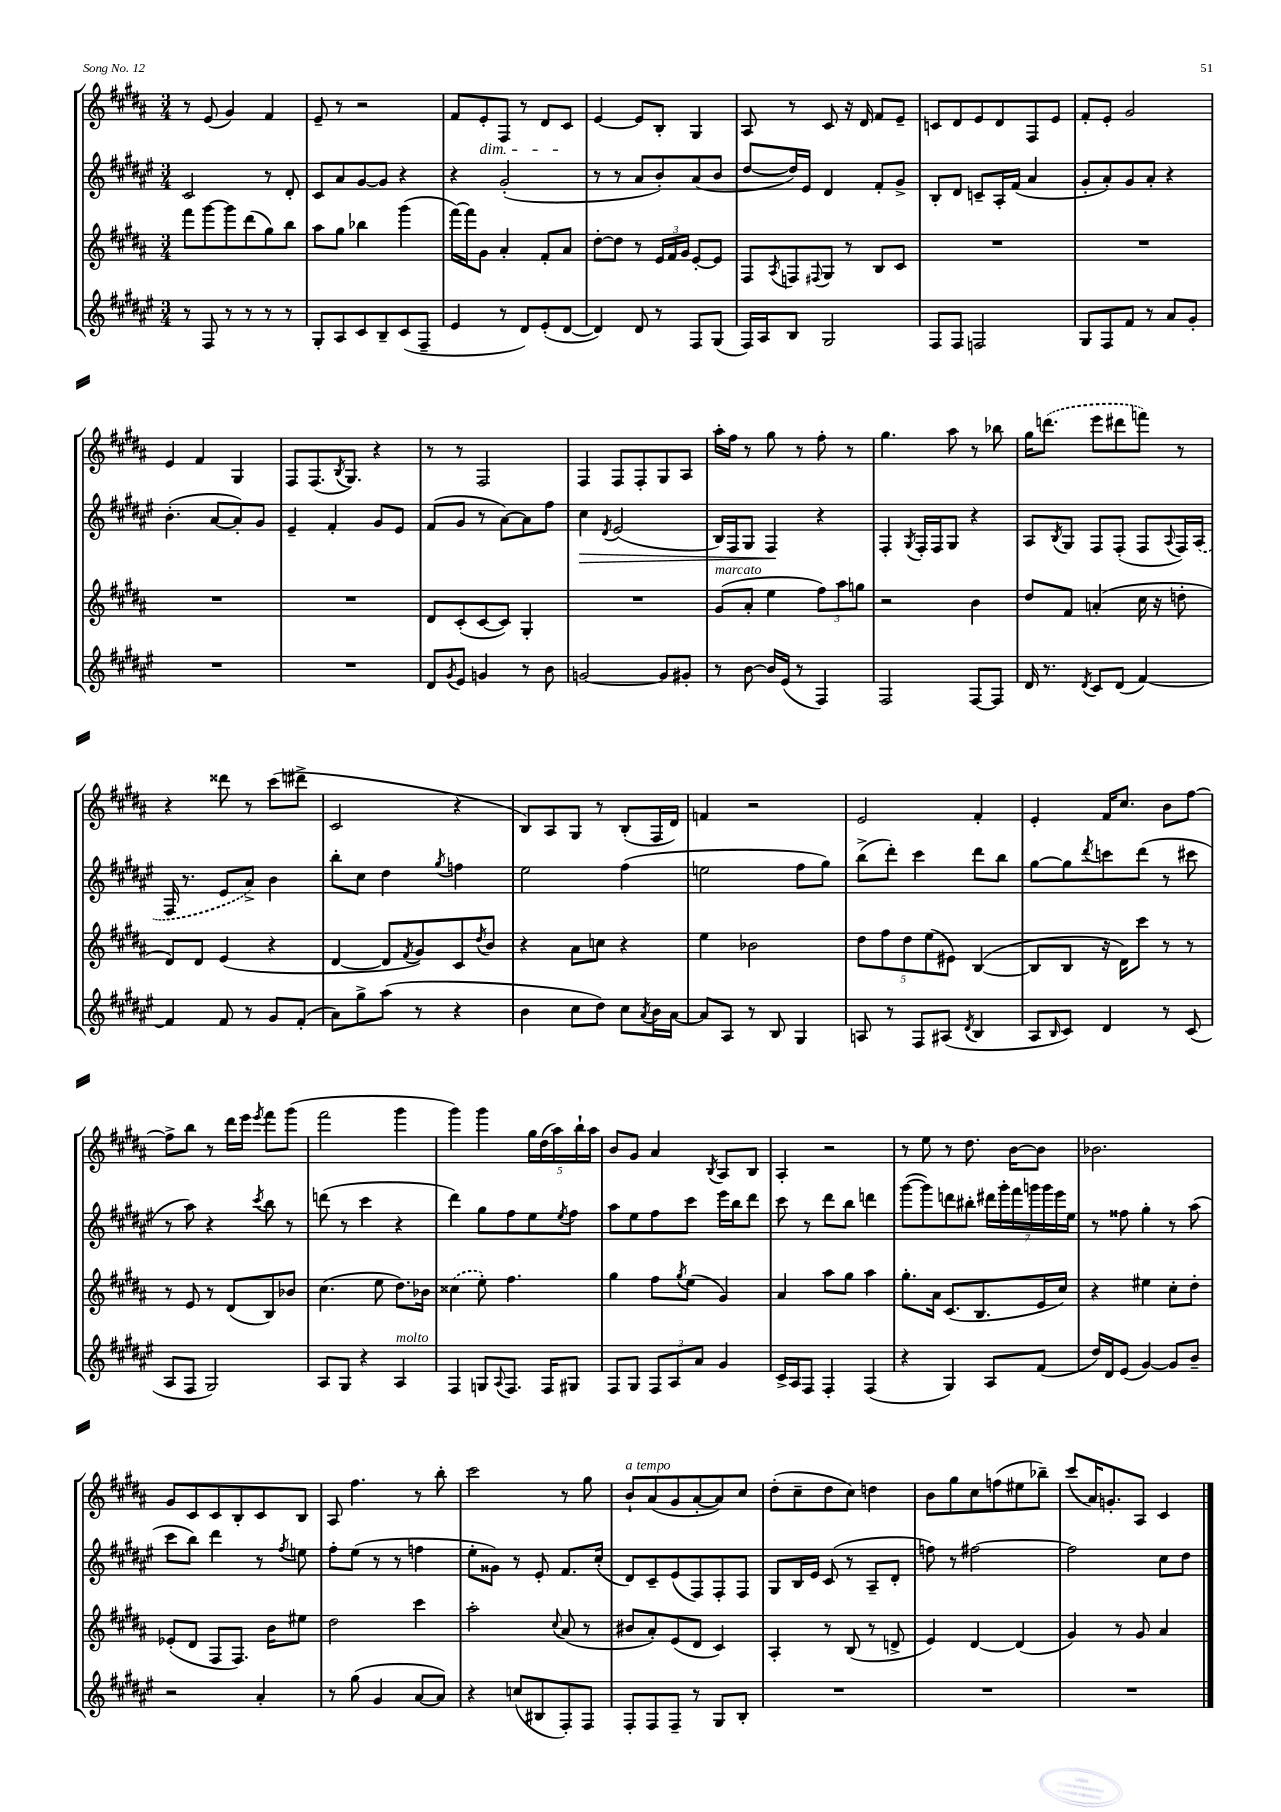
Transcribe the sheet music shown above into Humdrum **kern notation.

**kern	**kern	**kern	**kern
*staff4	*staff3	*staff2	*staff1
*clefG2	*clefG2	*clefG2	*clefG2
*k[f#c#g#d#a#e#]	*k[f#c#g#d#a#]	*k[f#c#g#d#a#e#]	*k[f#c#g#d#a#]
*M3/4	*M3/4	*M3/4	*M3/4
8r	8fff#\L	2c#/	8r
8F#/	[8ggg#\	.	(8e/
8r	8ggg#\]	.	4g#/)
8r	(8ddd#\	.	.
8r	8gg#\)	8r	4f#/
8r	8bb\J	8d#'/	.
=	=	=	=
8G#'/L	8aa#\L	8c#/L	8e~/
8A#/	8gg#\J	8a#/	8r
8c#/	4bb-\	[8g#/	2r
8B~/	.	8g#/]J	.
(8c#/	(4ggg#\	4r	.
8F#~/J	.	.	.
=	=	=	=
4e#/	[16fff#\LL)	4r	8f#/L
.	16fff#\]J	.	.
.	8g#\J	.	8e'/
8r	4a#'/	(2g#'/	8F#/J
8d#/L)	.	.	8r
(8e#'/	8f#'/L	.	8d#/L
[8d#/J	8a#/J	.	8c#/J
=	=	=	=
4d#/])	[8dd#'\L	8r	[4e/
.	8dd#\]J	8r	.
8d#/	8r	8a#/L	8e/]L
8r	24e/LL	8b'/)	8B'/J
.	24f#/	.	.
.	24g#/JJ	.	.
8F#/L	[8e'/L	(8a#/	4G#/
(8G#/J	8e/]J	8b/J	.
=	=	=	=
16F#/LL)	8F#/L	[8dd#/L	8A#/
16A#/J	.	.	.
.	8qA#/	.	.
8B/J	8F/	16dd#/]L)	8r
.	.	16e#/JJ	.
.	8qqF#/	.	.
2G#/	8G#/J	4d#/	8c#/
.	8r	.	16r
.	.	.	16d#/
.	8B/L	8f#'/L	8f#/L
.	8c#/J	8g#^/J	8e~/J
=	=	=	=
8F#/L	2.r	8B'/L	8c/L
8F#/J	.	8d#/J	8d#/
2F/	.	8c~/L	8e/
.	.	16A#'/L	8d#/
.	.	(16f#/JJ	.
.	.	4a#/	8F#/
.	.	.	8e/J
=	=	=	=
8G#/L	2.r	8g#'/L	8f#'/L
8F#/	.	8a#'/)	8e'/J
8f#/J	.	8g#/	2g#/
8r	.	8a#'/J	.
8a#/L	.	4r	.
8g#'/J	.	.	.
=	=	=	=
2.r	2.r	(4.b'\	4e/
.	.	.	4f#/
.	.	[8a#/L	.
.	.	8a#'/])	4G#/
.	.	8g#/J	.
=	=	=	=
2.r	2.r	4e#~/	8F#/L
.	.	.	(8.F#/
.	.	4f#'/	.
.	.	.	8qB/
.	.	.	8.G#/J)
.	.	8g#/L	4r
.	.	8e#/J	.
=	=	=	=
8d#/L	8d#/L	(8f#/L	8r
8qg#/	.	.	.
8e#/J	(8c#'/	8g#/J	8r
4g/	[8c#/	8r	2F#/
.	8c#/]J)	[8a#\L)	.
8r	4G#'/	8a#\]	.
8b\	.	8ff#\J	.
=	=	=	=
[2g/	2.r	4cc#\	4F#/
.	.	8qd#/	.
.	.	(2e#/	8F#/L
.	.	.	8F#'/
8g/]L	.	.	8G#/
8g#'/J	.	.	8A#/J
=	=	=	=
8r	(8g#/L	16B/LL)	16aa#'\LL
.	.	16F#/J	16ff#\JJ
[8b\	8a#'/J	8G#/J	8r
16b/]LL	4ee\	4F#/	8gg#\
(16e#/JJ	.	.	.
8r	.	.	8r
4F#/)	12ff#\L)	4r	8ff#'\
.	12aa#\	.	.
.	.	.	8r
.	12gg\J	.	.
=	=	=	=
2F#/	2r	4F#'/	4.gg#\
.	.	8qG#/	.
.	.	16F#'/LL	.
.	.	16F#/J	.
.	.	8G#/J	8aa#\
[8F#/L	4b\	4r	8r
8F#/]J	.	.	8bb-\
=	=	=	=
16d#/	8dd#/L	8A#/L	16gg#\LK
8.r	.	.	(8.ddd\J
.	.	8qB/	.
.	8f#/J	8G#/J	.
8qd#/	.	.	.
8c#/L	(4a'/	8F#/L	8eee\L
(8d#/J	.	(8F#'/J	8ddd#\
[4f#/)	16cc#\	8F#/L	8fff\J)
.	16r	.	.
.	.	8qqA#/	.
.	8dd'\	16F#/L)	8r
.	.	(16A#/JJ	.
=	=	=	=
4f#/]	8d#/L)	16F#/	4r
.	.	8.r	.
.	8d#/J	.	.
8f#/	(4e/	8e#/L	8ddd##\
8r	.	8a#^/J)	8r
8g#/L	4r	4b\	(8ccc#\L
(8f#'/J	.	.	8ddd#^\J
=	=	=	=
8a#\L)	[4d#/	8bb'\L	2c#/
8gg#^\	.	8cc#\J	.
(8aa#\J	8d#/]L	4dd#\	.
.	8qf#/	.	.
8r	8g#/)	.	.
.	.	8qgg#/	.
4r	8c#/	4ff\	4r
.	8qdd#/	.	.
.	8b/J	.	.
=	=	=	=
4b\	4r	2ee#\	8B/L)
.	.	.	8A#/
8cc#\L	8a#\L	.	8G#/J
8dd#\J)	8cc\J	.	8r
8cc#\L	4r	(4ff#\	(8B'/L
8qa#/	.	.	.
16b\L	.	.	16F#/L
[16a#\JJ	.	.	16d#/JJ)
=	=	=	=
8a#/]L	4ee\	2ee\	4f/
8A#/J	.	.	.
8r	2b-\	.	2r
8B/	.	.	.
4G#/	.	8ff#\L	.
.	.	8gg#\J)	.
=	=	=	=
8A/	10dd#\L	(8bb^\L	2e/
.	10ff#\	.	.
8r	.	8ddd#'\J)	.
.	10dd#\	.	.
8F#/L	.	4ccc#\	.
.	(10ee\	.	.
(8A#/J	.	.	.
.	10e#\J)	.	.
8qd#/	.	.	.
4B/	([4B/	8ddd#\L	4f#'/
.	.	8bb\J	.
=	=	=	=
8A#/L	8B/]L	[8gg#\L	4e'/
16qqB/	.	.	.
8c#/J)	8B/J	8gg#\]	.
.	.	8qddd#/	.
4d#/	16r	8ccc\	16f#/LK
.	16d#\LK)	.	8.cc#/J
.	8ccc#\J	(8ddd#\J	.
8r	8r	8r	8b\L
(8c#/	8r	8ccc#\	[8ff#\J
=	=	=	=
8A#/L	8r	8r	8ff#^\]L
8F#/J	8e/	8aa#\)	8bb\J
2G#/)	8r	4r	8r
.	(8d#/L	.	16ddd#\LL
.	.	.	16eee\JJ
.	.	8qccc#/	8qeee/
.	8B/)	8bb\	8fff#\L
.	8b-/J	8r	(8ggg#\J
=	=	=	=
8A#/L	(4.cc#\	(8ddd\	2fff#\
8G#/J	.	8r	.
4r	.	4ccc#\	.
.	8ee\	.	.
4A#/	8.dd#\L)	4r	4ggg#\
.	16b-\Jk	.	.
=	=	=	=
4F#/	(4cc##\	4ddd#\)	4ggg#\)
8G/L	8ee'\)	8gg#\L	4ggg#\
8qqA#/	.	.	.
8.F#/J	4.ff#\	8ff#\	.
.	.	8ee#\	20gg#\LL
.	.	.	(20dd#\
16F#/LK	.	.	.
.	.	.	20aa#\)
.	.	8qee#/	.
8G#/J	.	8ff#\J	.
.	.	.	20bb`\
.	.	.	20aa#\JJ
=	=	=	=
8F#/L	4gg#\	8aa#\L	8b/L
8G#/J	.	8ee#\	8g#/J
12F#/L	8ff#\L	8ff#\	4a#/
12A#/	.	.	.
.	8qgg#/	.	.
.	(8ee\J	8ccc#\J	.
12a#/J	.	.	.
.	.	.	8qB/
4g#/	4g#/)	16eee#\LL	8A#/L
.	.	16bb\J	.
.	.	8ddd#\J	8B/J
=	=	=	=
16c#^/LL	4a#/	8ccc#\	4A#'/
16A#/J	.	.	.
8F#/J	.	8r	.
4F#'/	8aa#\L	8ddd#\L	2r
.	8gg#\J	8bb\J	.
(4F#/	4aa#\	4ddd\	.
=	=	=	=
4r	8.gg#'\L	([8ggg#\L	8r
.	.	8ggg#\])	8ee\
.	16a#\Jk	.	.
4G#/)	(8.c#/L	8ddd\	8r
.	.	8bb#'\J	8.dd#\
.	8.B/	.	.
8A#/L	.	28ddd#\LL	.
.	.	28ggg#'\	.
.	.	.	[16b\LK
.	.	28fff#\	.
.	.	28ggg\	.
(8f#/J	16e/L	.	8b\]J
.	.	28ggg\	.
.	.	28eee#\	.
.	16cc#/JJ)	.	.
.	.	28ee#\JJ	.
=	=	=	=
16dd#/LL)	4r	8r	2.b-\
16d#/J	.	.	.
(8e#/J	.	8ff##\	.
[4g#/)	4ee#\	4gg#'\	.
8g#/]L	8cc#'\L	8r	.
8b~/J	8dd#'\J	(8aa#\	.
=	=	=	=
2r	(8e-'/L	8ccc#\L	8g#/L
.	8d#/J	8bb\J)	8c#/
.	8F#/L	4ddd#\	8c#/
.	8.F#/J)	.	8B'/
4a#'/	.	8r	8c#/
.	16b\LK	.	.
.	.	8qff#/	.
.	8ee#\J	8ee\	8B/J
=	=	=	=
8r	2dd#\	8ff#'\L	8A#/
(8gg#\	.	(8ee#\J	4.ff#\
4g#/	.	8r	.
.	.	8r	.
[8a#/L	4ccc#\	4ff\	8r
8a#/]J)	.	.	8bb'\
=	=	=	=
4r	2aa#'\	8ee#'\L	2ccc#\
.	.	8g##\J)	.
(8cc/L	.	8r	.
8B#/	.	8e#'/	.
.	8qqcc#/	.	.
8F#'/)	(8a#/	8.f#/L	8r
8F#/J	8r	.	8gg#\
.	.	(16cc#'/Jk	.
=	=	=	=
8F#'/L	8b#/L	8d#/L)	8b`/L
8F#/	8a#'/)	8c#~/	(8a#/
8F#~/J	(8e/	(8e#/	8g#/
8r	8d#/J	8F#/)	[8a#'/
8G#/L	4c#/)	8F#'/	8a#/])
8B'/J	.	8F#/J	8cc#/J
=	=	=	=
2.r	4A#'/	8G#/L	(8dd#'\L
.	.	16B/L	8cc#~\
.	.	16e#/JJ	.
.	8r	(8c#/	8dd#\
.	(8B/	8r	8cc#\J)
.	8r	8A#~/L	4dd\
.	8d^/	8d#'/J	.
=	=	=	=
2.r	4e/)	8ff\)	8b\L
.	.	8r	8gg#\
.	[4d#/	[2ff#\	8cc#\
.	.	.	(8ff\
.	(4d#/]	.	8ee#\
.	.	.	8bb-~\J)
=	=	=	=
2.r	4g#/)	2ff#\]	(8ccc#/L
.	.	.	16a#/K)
.	.	.	8.g'/
.	8r	.	.
.	8g#/	.	8A#/J
.	4a#/	8cc#\L	4c#/
.	.	8dd#\J	.
==	==	==	==
*-	*-	*-	*-
